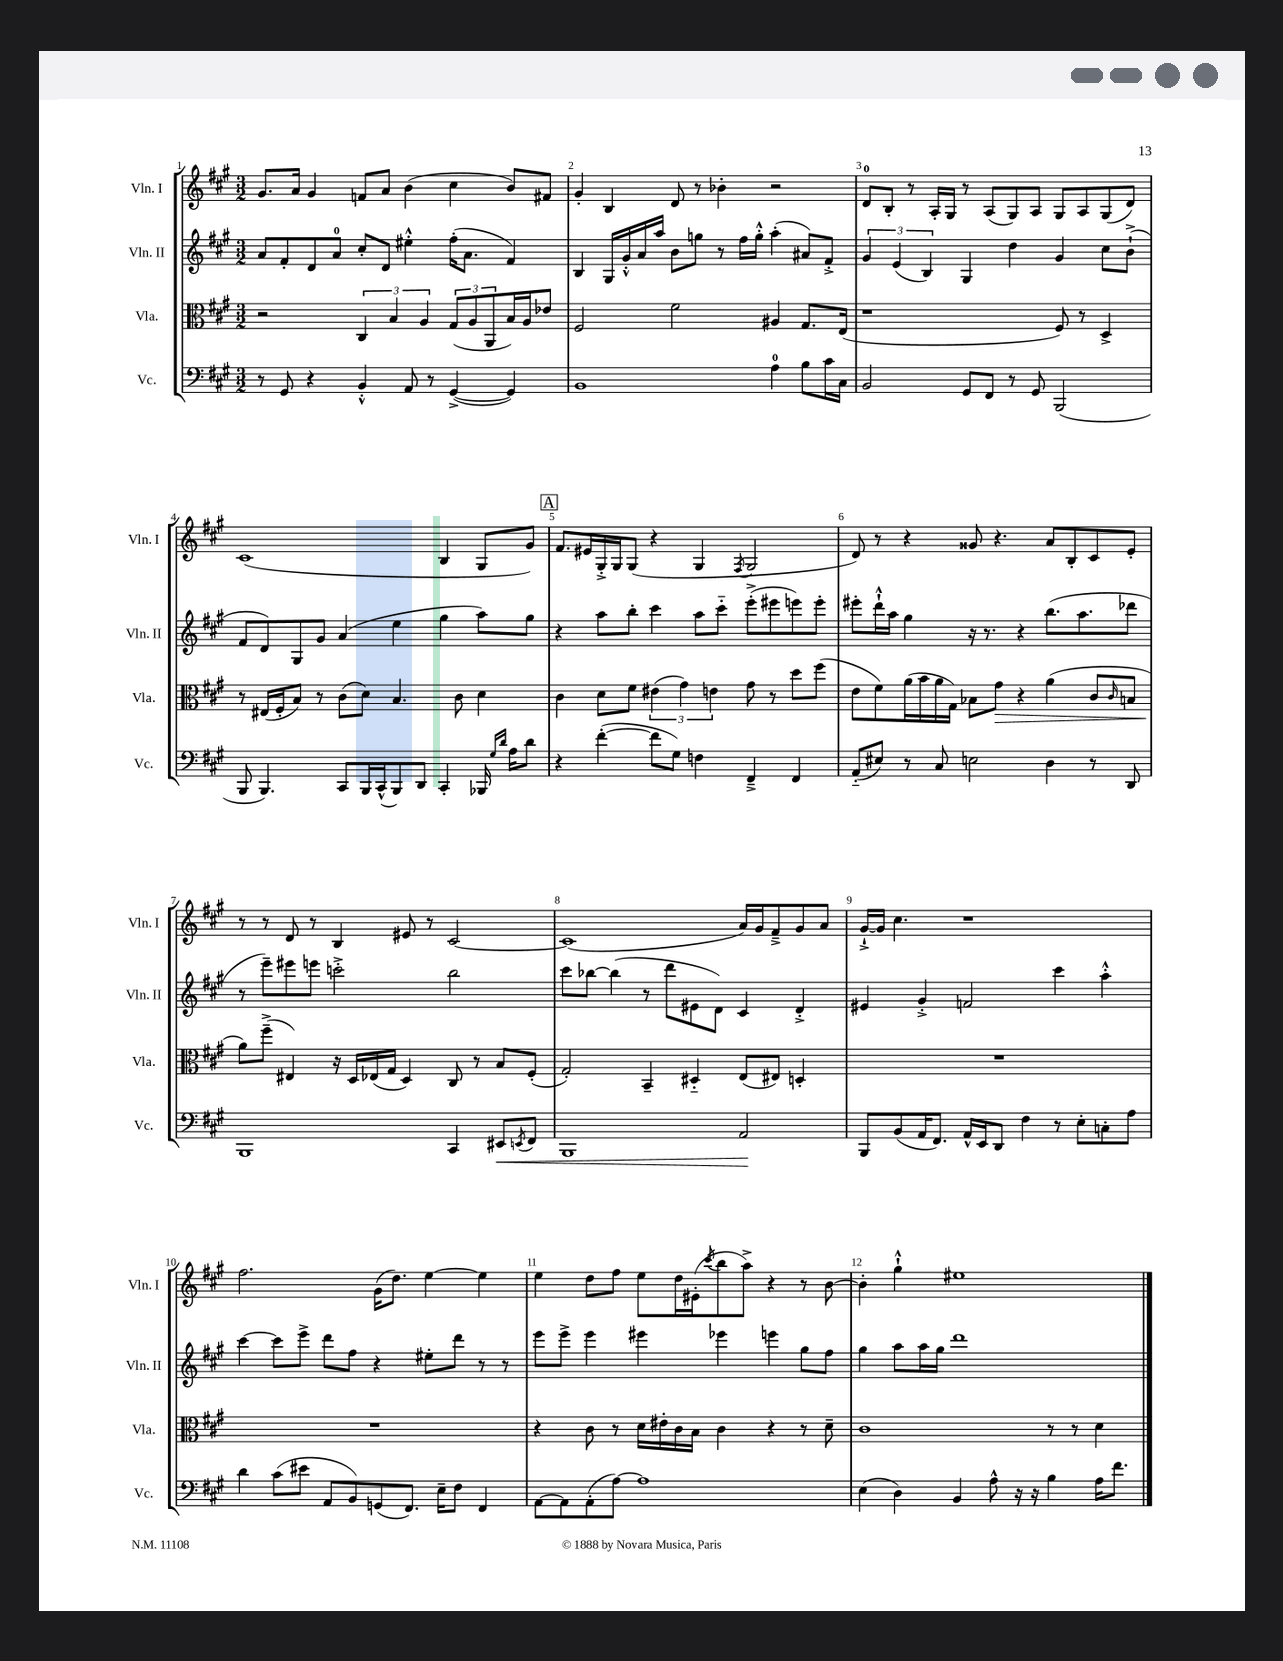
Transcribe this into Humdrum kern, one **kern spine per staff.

**kern	**kern	**kern	**kern
*staff4	*staff3	*staff2	*staff1
*clefF4	*clefC3	*clefG2	*clefG2
*k[f#c#g#]	*k[f#c#g#]	*k[f#c#g#]	*k[f#c#g#]
*M3/2	*M3/2	*M3/2	*M3/2
8r	2r	8a	8.g#
8GG#	.	8f#'	.
.	.	.	16a
4r	.	8d	4g#
.	.	8a	.
4BB'^^	6C#	8cc#'	8f
.	.	8d	8a
.	6B	.	.
8AA	.	4ee#'^^	(4b
.	6A	.	.
8r	.	.	.
([4GG#^	(12G#	(16ff#'	4cc#
.	.	8.a	.
.	12A	.	.
.	12AA	.	.
4GG#])	16B)	4f#)	8b)
.	16A	.	.
.	8e-	.	8f#
=	=	=	=
1BB	2F#	4B	4g#'
.	.	16G#	4B
.	.	16g#'^^	.
.	.	16a	.
.	.	16aa	.
.	2f#	8b	8d
.	.	8gg	8r
.	.	8r	4b-'
.	.	16ff#	.
.	.	16gg'^^	.
4A	4A#	(4aa'	2r
8B	8.G#	8a#)	.
16c#	.	8f#'^	.
16C#	(16E	.	.
=	=	=	=
2BB	1r	6g#	8d
.	.	.	8B'
.	.	(6e	.
.	.	.	8r
.	.	6B)	.
.	.	.	16A'
.	.	.	16G#
8GG#	.	4G#	8r
8FF#	.	.	(8A
8r	.	4dd	8G#)
8GG#	.	.	8A
(2BBB	8F#)	4g#	8G#
.	8r	.	8A
.	4D^	8cc#	(8G#
.	.	(8b`^	8d)
=	=	=	=
8BBB	8r	8f#	(1c#
4.BBB)	(16E#	8d)	.
.	16F#'	.	.
.	8B)	8G#	.
.	8r	8g#	.
8CC#	(8c#	(4a	.
16BBB	8d)	.	.
(16CC#^^	.	.	.
8BBB)	4.B	4ee	.
8DD	.	.	.
4CC#'	.	4gg#	4B
.	8c#	.	.
16BBB-	4d	8aa)	8G#
16qqG#	.	.	.
16qqd	.	.	.
16A	.	.	.
8d	.	8gg#	8g#)
=	=	=	=
4r	4c#	4r	8.f#
.	.	.	16e#
([4f#'	8d	8aa	16G#'^
.	.	.	16G#
.	8f#	8bb'	(8G#
8f#]	(6e#	4ccc#	4r
8G#)	.	.	.
.	6g#)	.	.
4F	.	8aa	4G#
.	6e	.	.
.	.	8ccc#'~	.
.	.	.	8qF#
4FF#~^	8g#	(8eee'^	2G#
.	8r	8eee#	.
4FF#	8dd	8eee)	.
.	(8ff#	8eee'	.
=	=	=	=
(8AA'~	8e	8eee#'	8d)
8E#)	8f#)	16ddd`^^	8r
.	.	16aa	.
8r	(16a	4gg#	4r
.	16b	.	.
8C#	16a	.	.
.	16G#)	.	.
2E	8B-	16r	8g##
.	.	8.r	.
.	8g#	.	4.r
.	4r	4r	.
4D	(4a	(8.bb	8a
.	.	.	8B'
.	.	8.aa	.
8r	8c#	.	8c#
.	16qqc#	.	.
8DD	8B	8ddd-	8e'
=	=	=	=
1BBB	8a)	8r	8r
.	(8ff#~^	8eee~)	8r
.	4E#)	8eee#	8d
.	.	8eee	8r
.	16r	2ccc'^	4B
.	16D	.	.
.	(16E-	.	.
.	16G#	.	.
.	4D)	.	8e#
.	.	.	8r
4CC#	8C#	2bb	[2c#
.	8r	.	.
8EE#	8B	.	.
8qEE	.	.	.
8FF#	(8F#'	.	.
=	=	=	=
1BBB	2G#')	8ccc#	(1c#]
.	.	[8bb-	.
.	.	(4bb-]	.
.	4BB~	8r	.
.	.	8ddd	.
.	4D#'~	8e#	.
.	.	8d)	.
2AA	(8E	4c#	16a)
.	.	.	16g#
.	8E#)	.	8f#~^
.	4D'	4d'^	8g#
.	.	.	8a
=	=	=	=
8BBB	1.r	4e#	[16g#`^
.	.	.	16g#]
(8BB	.	.	4.cc#
16AA	.	4g#'^	.
8.FF#)	.	.	.
16AA^^	.	2f	1r
16EE	.	.	.
8DD	.	.	.
4F#	.	.	.
8r	.	4ccc#	.
8E'	.	.	.
8C'	.	4aa'^^	.
8A	.	.	.
=	=	=	=
4d	1.r	[4ccc#	2.ff#
(8c#	.	8ccc#]	.
8e#	.	8eee^	.
8AA	.	8ddd	.
8BB)	.	8ff#	.
(8GG	.	4r	(16g#
.	.	.	8.dd)
8.FF#)	.	.	.
.	.	8ee#'	[4ee
16E~	.	.	.
8F#	.	8ddd	.
4FF#	.	8r	4ee]
.	.	8r	.
=	=	=	=
[8AA	4r	8eee	4ee
8AA]	.	8eee^	.
(8AA'	8c#	4eee	8dd
[8A)	8r	.	8ff#
1A]	16d	4eee#	8ee
.	16e#'	.	.
.	16c#	.	16dd
.	16B	.	(16e#'
.	.	.	8qccc#
.	4c#	4eee-	8bb
.	.	.	8aa^)
.	4r	4eee	4r
.	8r	8gg#	8r
.	8d~	8ff#	[8b
=	=	=	=
(4E	1c#	4gg#	4b']
4D)	.	8aa	4gg#`^^
.	.	16aa	.
.	.	16gg#	.
4BB	.	1ddd	1ee#
8A^^	.	.	.
16r	.	.	.
16r	.	.	.
4B	8r	.	.
.	8r	.	.
16A	4d	.	.
8.f#	.	.	.
==	==	==	==
*-	*-	*-	*-
